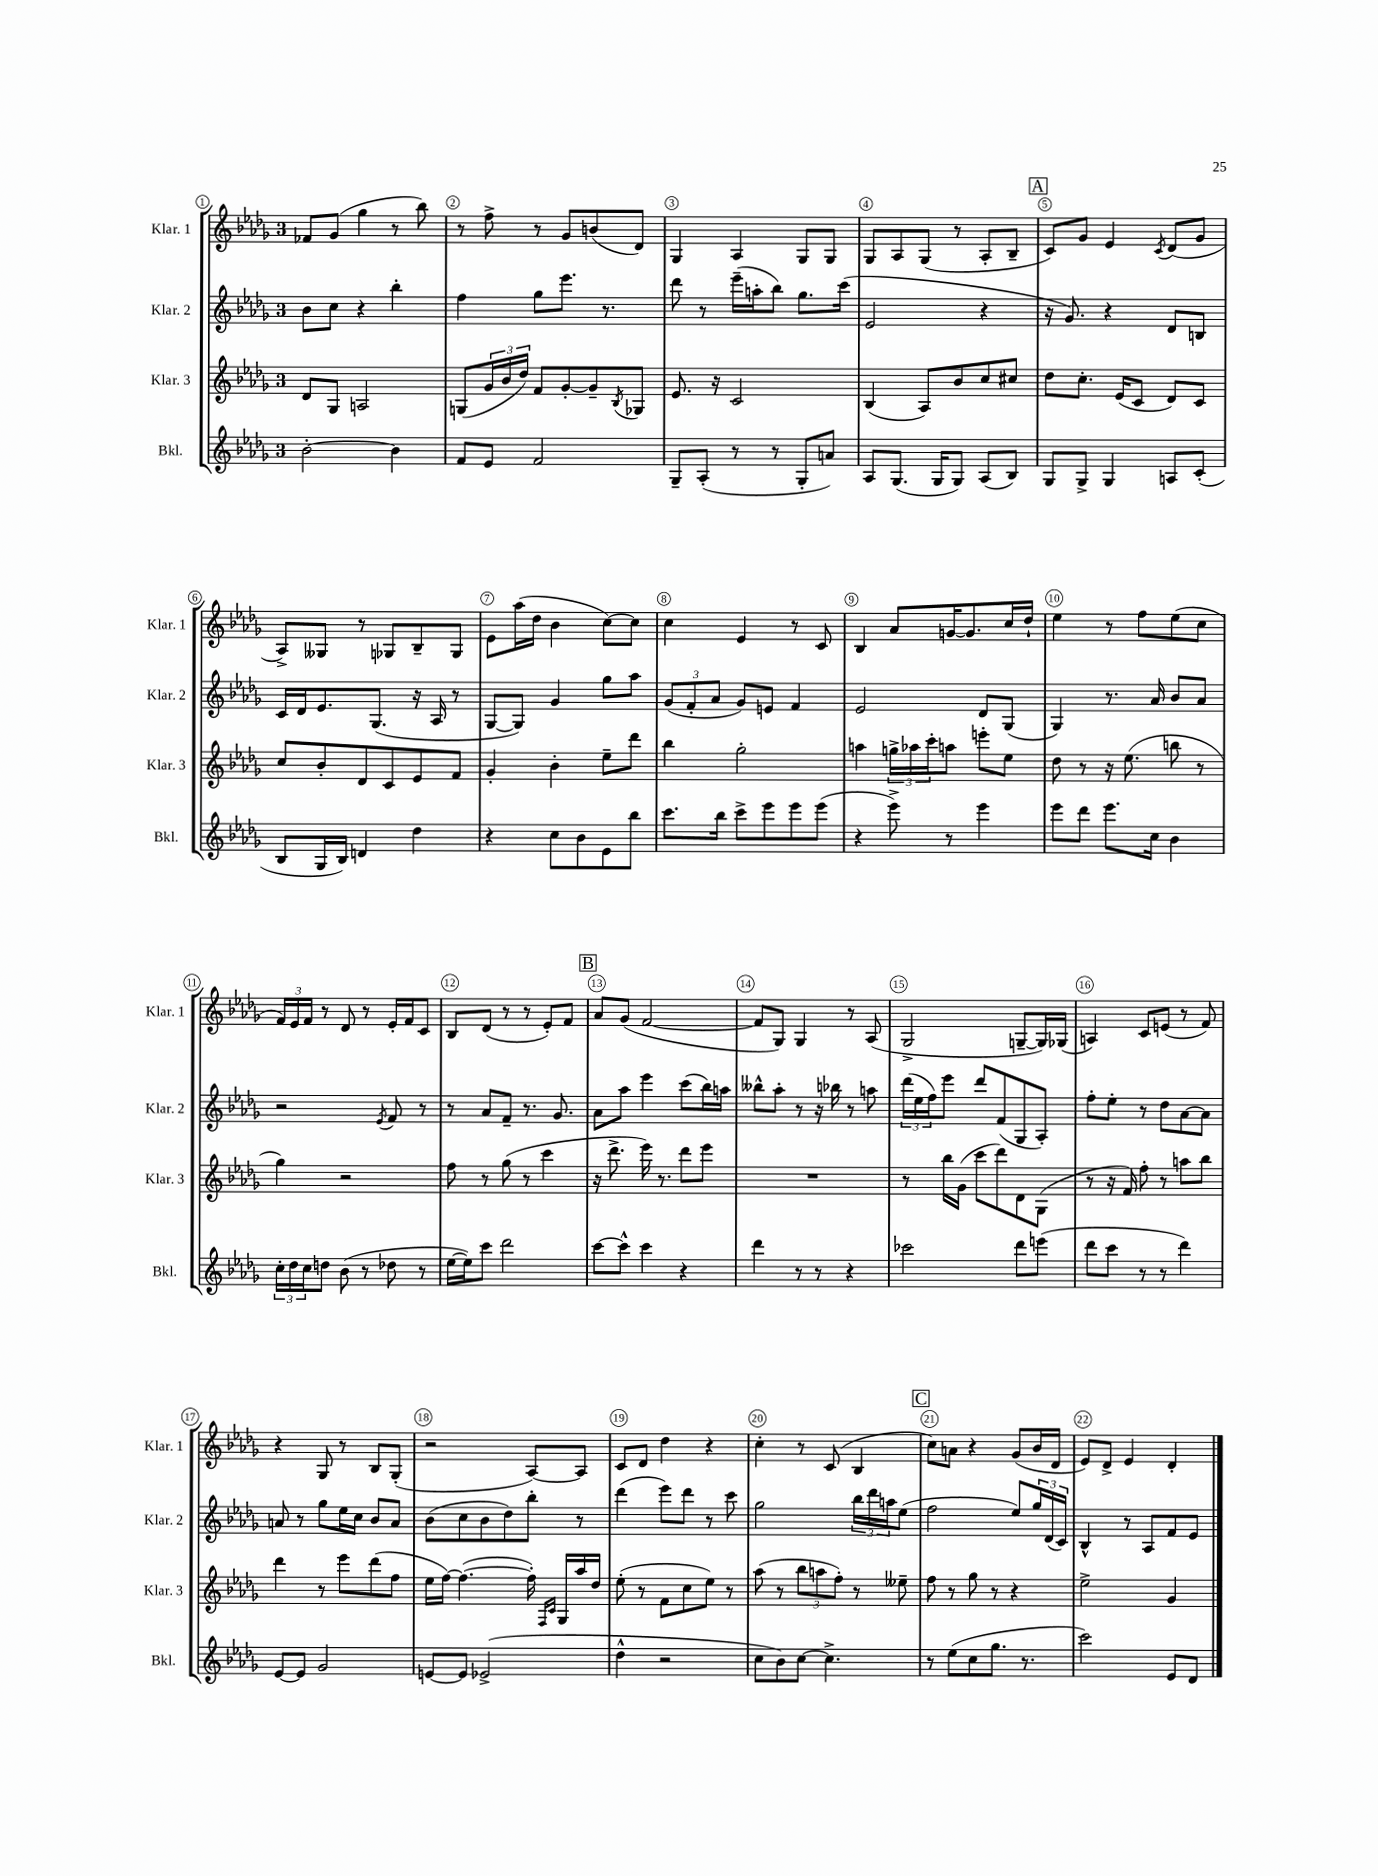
<<
\new StaffGroup <<
\new Staff = "s0" \with { instrumentName = "Klar. 1" shortInstrumentName = "Klar. 1" } {
    \clef treble \key des \major \once \override Staff.TimeSignature.style = #'single-digit \time 3/4
    fes'8 ges'8( ges''4 r8 bes''8) |
    r8 f''8-> r8 ges'8 b'8( des'8) |
    ges4 aes4 ges8 ges8 |
    ges8 aes8 ges8( r8 aes8-. bes8-- |
    \mark \markup { \box "A" } c'8) ges'8 ees'4 \acciaccatura { c'8 } des'8( ges'8 |
    aes8->) geses8 r8 ges8 bes8-- ges8 |
    ees'8 aes''16( des''16 bes'4 c''8~) c''8 |
    c''4 ees'4 r8 c'8 |
    bes4 aes'8 g'16~ g'8. c''16 des''16-! |
    ees''4 r8 f''8 ees''8( c''8 |
    \tuplet 3/2 { f'16) ees'16 f'16 } r8 des'8 r8 ees'16-. f'16 c'8 |
    bes8 des'8( r8 r8 ees'8-.) f'8 |
    \mark \markup { \box "B" } aes'8 ges'8( f'2~ |
    f'8 ges8) ges4 r8 aes8( |
    ges2-> g8~-- g16) ges16( |
    a4) c'8 e'8( r8 f'8) |
    r4 ges8 r8 bes8 ges8-.( |
    r2 aes8~) aes8 |
    c'8 des'8 des''4 r4 |
    c''4-. r8 c'8( bes4 |
    \mark \markup { \box "C" } c''8) a'8 r4 ges'8( bes'16 des'16 |
    ees'8) des'8-> ees'4 des'4-. \bar "|." |
}
\new Staff = "s1" \with { instrumentName = "Klar. 2" shortInstrumentName = "Klar. 2" } {
    \clef treble \key des \major \once \override Staff.TimeSignature.style = #'single-digit \time 3/4
    bes'8 c''8 r4 bes''4-. |
    f''4 ges''8 ees'''8. r8. |
    des'''8 r8 ees'''16--( a''16-. bes''8) ges''8. c'''16( |
    ees'2 r4 |
    \mark \markup { \box "A" } r16 ges'8.) r4 des'8 b8 |
    c'16 des'16 ees'8. ges8.( r16 aes16 r8 |
    ges8~ ges8) ges'4 ges''8 aes''8 |
    \tuplet 3/2 { ges'8( f'8-. aes'8 } ges'8) e'8 f'4 |
    ees'2 des'8 ges8( |
    ges4) r8. aes'16 bes'8 aes'8 |
    r2 \acciaccatura { ees'8 } f'8 r8 |
    r8 aes'8 f'8-- r8. ges'8. |
    \mark \markup { \box "B" } aes'8 aes''8 ees'''4 c'''8( bes''16) a''16 |
    beses''8-^ aes''8-. r8 r16 bes''16 r8 a''8 |
    \tuplet 3/2 { des'''16( ees''16 f''16) } ees'''8 des'''8 f'8( ges8 aes8-.) |
    f''8-. ees''8-. r8 des''8 aes'8~ aes'8 |
    a'8 r8 ges''8 ees''16 c''16 bes'8 a'8 |
    bes'8( c''8 bes'8 des''8) bes''8-. r8 |
    des'''4( ees'''8) des'''8 r8 c'''8 |
    ges''2 \tuplet 3/2 { bes''16 des'''16 a''16 } ees''8( |
    \mark \markup { \box "C" } f''2 ees''8) \tuplet 3/2 { ges''16 des'16( c'16) } |
    bes4-^ r8 aes8 f'8 ees'8 \bar "|." |
}
\new Staff = "s2" \with { instrumentName = "Klar. 3" shortInstrumentName = "Klar. 3" } {
    \clef treble \key des \major \once \override Staff.TimeSignature.style = #'single-digit \time 3/4
    des'8 ges8 a2 |
    g8( \tuplet 3/2 { ges'16 bes'16 des''16) } f'8 ges'8~-. ges'8-- \acciaccatura { bes8 } ges8 |
    ees'8. r16 c'2 |
    bes4( aes8) bes'8 c''8 cis''8 |
    \mark \markup { \box "A" } des''8 c''8.-. ees'16( c'8 des'8) c'8 |
    c''8 bes'8-. des'8 c'8 ees'8 f'8 |
    ges'4-. bes'4-. ees''8-- des'''8 |
    bes''4 ges''2-. |
    a''4 \tuplet 3/2 { g''16-> aes''16 c'''16-. } a''8 e'''8-. ees''8 |
    des''8 r8 r16 ees''8.( b''8 r8 |
    ges''4) r2 |
    f''8 r8 ges''8( r8 c'''4 |
    \mark \markup { \box "B" } r16 des'''8.-> ees'''16) r8. des'''8 ees'''8 |
    R2. |
    r8 bes''16 ges'16( c'''8 des'''8) des'8 ges8( |
    r8 r16 f'16) f''8-. r8 a''8 bes''8 |
    des'''4 r8 ees'''8 des'''8( f''8 |
    ees''16 f''16~) f''4.~( f''16-.) \grace { f16 c'16 } ges16 aes''16 des''16 |
    ees''8-.( r8 f'8 c''8 ees''8) r8 |
    aes''8( r8 \tuplet 3/2 { bes''8 a''8 f''8-.) } r8 eeses''8-- |
    \mark \markup { \box "C" } f''8 r8 ges''8 r8 r4 |
    ees''2-> ges'4 \bar "|." |
}
\new Staff = "s3" \with { instrumentName = "Bkl." shortInstrumentName = "Bkl." } {
    \clef treble \key des \major \once \override Staff.TimeSignature.style = #'single-digit \time 3/4
    bes'2~-. bes'4 |
    f'8 ees'8 f'2 |
    ges8-- aes8-.( r8 r8 ges8-. a'8) |
    aes8 ges8.( ges16 ges8) aes8( bes8) |
    \mark \markup { \box "A" } ges8 ges8-> ges4 a8 c'8-.( |
    bes8 ges16 bes16) d'4 des''4 |
    r4 c''8 bes'8 ees'8 bes''8 |
    c'''8. bes''16 c'''8-> ees'''8 ees'''8 ees'''8( |
    r4 ees'''8->) r8 ees'''4 |
    ees'''8 des'''8 ees'''8. c''16 bes'4 |
    \tuplet 3/2 { c''16-. des''16 c''16 } d''8 bes'8( r8 des''8 r8 |
    ees''16~ ees''16) c'''8 des'''2 |
    \mark \markup { \box "B" } c'''8~ c'''8-^ c'''4 r4 |
    des'''4 r8 r8 r4 |
    ces'''2 des'''8 e'''8( |
    des'''8 c'''8 r8 r8 des'''4) |
    ees'8~ ees'8 ges'2 |
    e'8~ e'8 ees'2->( |
    des''4-^ r2 |
    c''8 bes'8) c''8~ c''4.-> |
    \mark \markup { \box "C" } r8 ees''8( c''8 ges''8. r8. |
    c'''2) ees'8 des'8 \bar "|." |
}
>>
>>
\layout { \context { \Score \override BarNumber.break-visibility = ##(#f #t #t) barNumberVisibility = #all-bar-numbers-visible \override BarNumber.stencil = #(make-stencil-circler 0.1 0.3 ly:text-interface::print) } }
